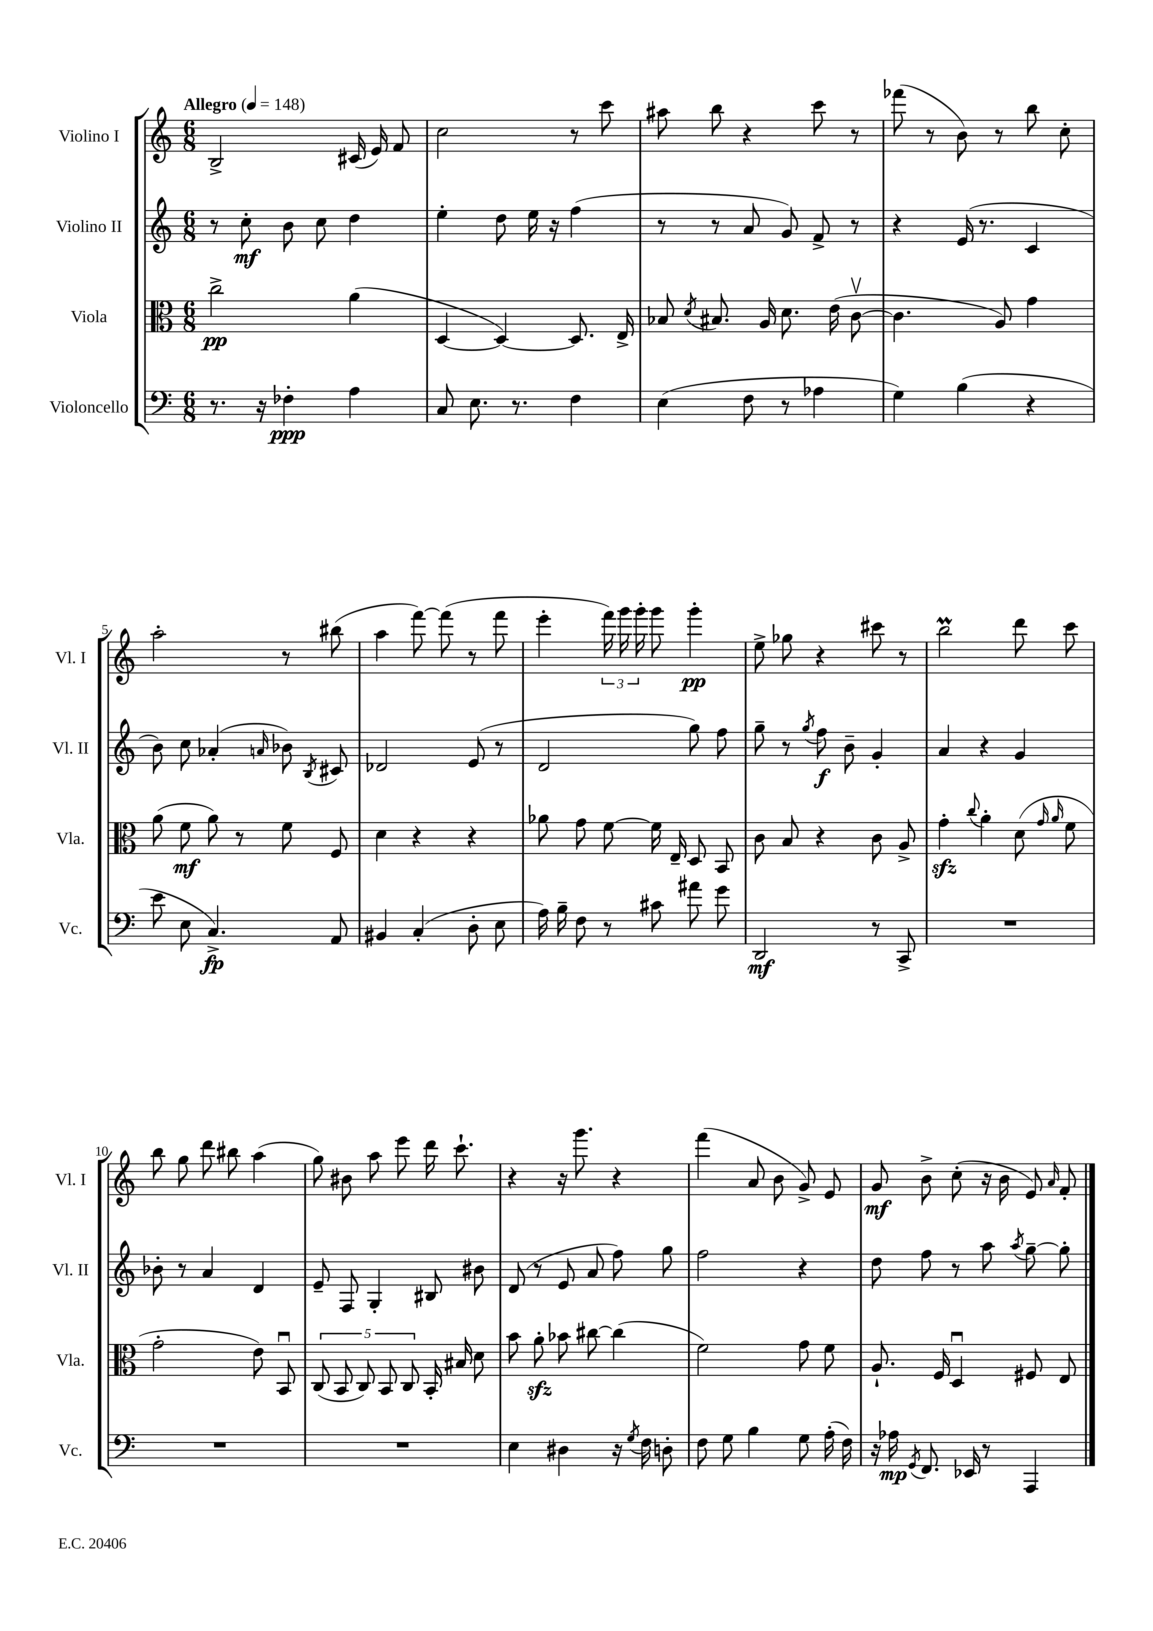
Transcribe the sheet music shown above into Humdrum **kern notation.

**kern	**dynam	**kern	**dynam	**kern	**dynam	**kern	**dynam
*part4	*part4	*part3	*part3	*part2	*part2	*part1	*part1
*staff4	*staff4	*staff3	*staff3	*staff2	*staff2	*staff1	*staff1
*I"Violoncello	*	*I"Viola	*	*I"Violino II	*	*I"Violino I	*
*I'Vc.	*	*I'Vla.	*	*I'Vl. II	*	*I'Vl. I	*
*clefF4	*	*clefC3	*	*clefG2	*	*clefG2	*
*k[]	*	*k[]	*	*k[]	*	*k[]	*
*M6/8	*	*M6/8	*	*M6/8	*	*M6/8	*
*MM148	*	*MM148	*	*MM148	*	*MM148	*
=1	=1	=1	=1	=1	=1	=1	=1
!	!	!	!	!	!	!LO:TX:a:B:t=Allegro	!
8.r	.	2cc^\	pp	8r	.	2B^/	.
.	.	.	.	8cc'\	mf	.	.
16r	.	.	.	.	.	.	.
4F-X'\	ppp	.	.	8b\	.	.	.
.	.	.	.	8cc\	.	.	.
4A\	.	(4a\	.	4dd\	.	(16c#X/	.
.	.	.	.	.	.	16e/)	.
.	.	.	.	.	.	8f/	.
=2	=2	=2	=2	=2	=2	=2	=2
8C/	.	[4D/	.	4ee'\	.	2cc\	.
8.E\	.	.	.	.	.	.	.
.	.	4D/_)	.	8dd\	.	.	.
8.r	.	.	.	.	.	.	.
.	.	.	.	16ee\	.	.	.
.	.	.	.	16r	.	.	.
4F\	.	8.D/]	.	(4ff\	.	8r	.
.	.	.	.	.	.	8ccc\	.
.	.	16E^/	.	.	.	.	.
=3	=3	=3	=3	=3	=3	=3	=3
(4E\	.	8B-X/	.	8r	.	8aa#X\	.
.	.	8qd/	.	.	.	.	.
.	.	8.B#X/	.	8r	.	8bb\	.
8F\	.	.	.	8a/	.	4r	.
.	.	16A/	.	.	.	.	.
8r	.	8.d\	.	8g/)	.	.	.
4A-X\	.	.	.	8f^/	.	8ccc\	.
.	.	(16e\	.	.	.	.	.
.	.	[8cv\	.	8r	.	8r	.
=4	=4	=4	=4	=4	=4	=4	=4
4G\)	.	4.c\]	.	4r	.	(8fff-X\	.
.	.	.	.	.	.	8r	.
(4B\	.	.	.	(16e/	.	8b\)	.
.	.	.	.	8.r	.	.	.
.	.	8A/)	.	.	.	8r	.
4r	.	4g\	.	4c/	.	8bb\	.
.	.	.	.	.	.	8cc'\	.
!!LO:LB:g=z
=5	=5	=5	=5	=5	=5	=5	=5
8e\	.	(8a\	.	8b\)	.	2aa'\	.
8E\	.	8f\	mf	8cc\	.	.	.
4.C^/)	fp	8a\)	.	(4a-X'/	.	.	.
.	.	8r	.	.	.	.	.
.	.	.	.	16qqan/	.	.	.
.	.	8f\	.	8b-X\)	.	8r	.
.	.	.	.	8qB/	.	.	.
8AA/	.	8F/	.	8c#X/	.	(8bb#X\	.
=6	=6	=6	=6	=6	=6	=6	=6
4BB#X/	.	4d\	.	2d-X/	.	4aa\	.
(4C'/	.	4r	.	.	.	[8fff\)	.
.	.	.	.	.	.	(8fff\]	.
8D'\	.	4r	.	(8e/	.	8r	.
8E\	.	.	.	8r	.	8fff\	.
=7	=7	=7	=7	=7	=7	=7	=7
16A\)	.	8a-X\	.	2d/	.	4eee'\	.
16B~\	.	.	.	.	.	.	.
8F\	.	8g\	.	.	.	.	.
8r	.	[8f\	.	.	.	24fff\)	.
.	.	.	.	.	.	24ggg\	.
.	.	.	.	.	.	24ggg'\	.
8c#X\	.	16f\]	.	.	.	8ggg\	.
.	.	16E~/	.	.	.	.	.
8a#X\	.	8D/	.	8gg\)	.	4ggg'\	pp
8g\	.	8BB/	.	8ff\	.	.	.
=8	=8	=8	=8	=8	=8	=8	=8
2DD/	mf	8c\	.	8gg~\	.	8ee^\	.
.	.	8B/	.	8r	.	8gg-X\	.
.	.	.	.	8qgg/	.	.	.
.	.	4r	.	8ff\	f	4r	.
.	.	.	.	8b~\	.	.	.
8r	.	8c\	.	4g'/	.	8ccc#X\	.
8CC^/	.	8A^/	.	.	.	8r	.
=9	=9	=9	=9	=9	=9	=9	=9
2.r	.	4gzz'\	.	4a/	.	2bbm\	.
.	.	8qqcc/	.	.	.	.	.
.	.	4a'\	.	4r	.	.	.
.	.	(8d\	.	4g/	.	8ddd\	.
.	.	16qqg/	.	.	.	.	.
.	.	16qqa/	.	.	.	.	.
.	.	8f\	.	.	.	8ccc\	.
!!LO:LB:g=z
=10	=10	=10	=10	=10	=10	=10	=10
2.r	.	2g'\	.	8b-X'\	.	8bb\	.
.	.	.	.	8r	.	8gg\	.
.	.	.	.	4a/	.	8ddd\	.
.	.	.	.	.	.	8bb#X\	.
.	.	8e\)	.	4d/	.	(4aa\	.
.	.	8BBu/	.	.	.	.	.
=11	=11	=11	=11	=11	=11	=11	=11
2.r	.	(10C/	.	8e~/	.	8gg\)	.
.	.	10BB/	.	.	.	.	.
.	.	.	.	8F/	.	8b#X\	.
.	.	10C/)	.	.	.	.	.
.	.	.	.	4G'/	.	8aa\	.
.	.	10BB/	.	.	.	.	.
.	.	.	.	.	.	8eee\	.
.	.	10C/	.	.	.	.	.
.	.	16BB'/	.	8B#X/	.	16ddd\	.
.	.	16B#X/	.	.	.	8.ccc`\	.
.	.	8d\	.	8b#X\	.	.	.
=12	=12	=12	=12	=12	=12	=12	=12
4E\	.	8b\	.	(8d/	.	4r	.
.	.	8azz'\	.	8r	.	.	.
4D#X\	.	8b-X\	.	8e/	.	16r	.
.	.	.	.	.	.	8.ggg\	.
.	.	[8cc#X\	.	8a/	.	.	.
16r	.	(4cc#\]	.	8ff\)	.	4r	.
8qG/	.	.	.	.	.	.	.
16F\	.	.	.	.	.	.	.
8Dn'\	.	.	.	8gg\	.	.	.
=13	=13	=13	=13	=13	=13	=13	=13
8F\	.	2f\)	.	2ff\	.	(4fff\	.
8G\	.	.	.	.	.	.	.
4B\	.	.	.	.	.	8a/	.
.	.	.	.	.	.	8b\	.
8G\	.	8g\	.	4r	.	8g^/)	.
(16A'\	.	8f\	.	.	.	8e/	.
16F\)	.	.	.	.	.	.	.
=14	=14	=14	=14	=14	=14	=14	=14
16r	.	8.A`/	.	8dd\	.	8g/	mf
16A-X\	mp	.	.	.	.	.	.
8qGG/	.	.	.	.	.	.	.
8.FF/	.	.	.	8ff\	.	8b^\	.
.	.	16F/	.	.	.	.	.
.	.	4Du/	.	8r	.	(8cc'\	.
16EE-X/	.	.	.	.	.	.	.
8r	.	.	.	8aa\	.	16r	.
.	.	.	.	.	.	16b\	.
.	.	.	.	8qaa/	.	.	.
4AAA/	.	8F#X/	.	[8gg~\	.	8e/)	.
.	.	.	.	.	.	16qqa/	.
.	.	8E/	.	8gg'\]	.	8f'/	.
==	==	==	==	==	==	==	==
*-	*-	*-	*-	*-	*-	*-	*-
